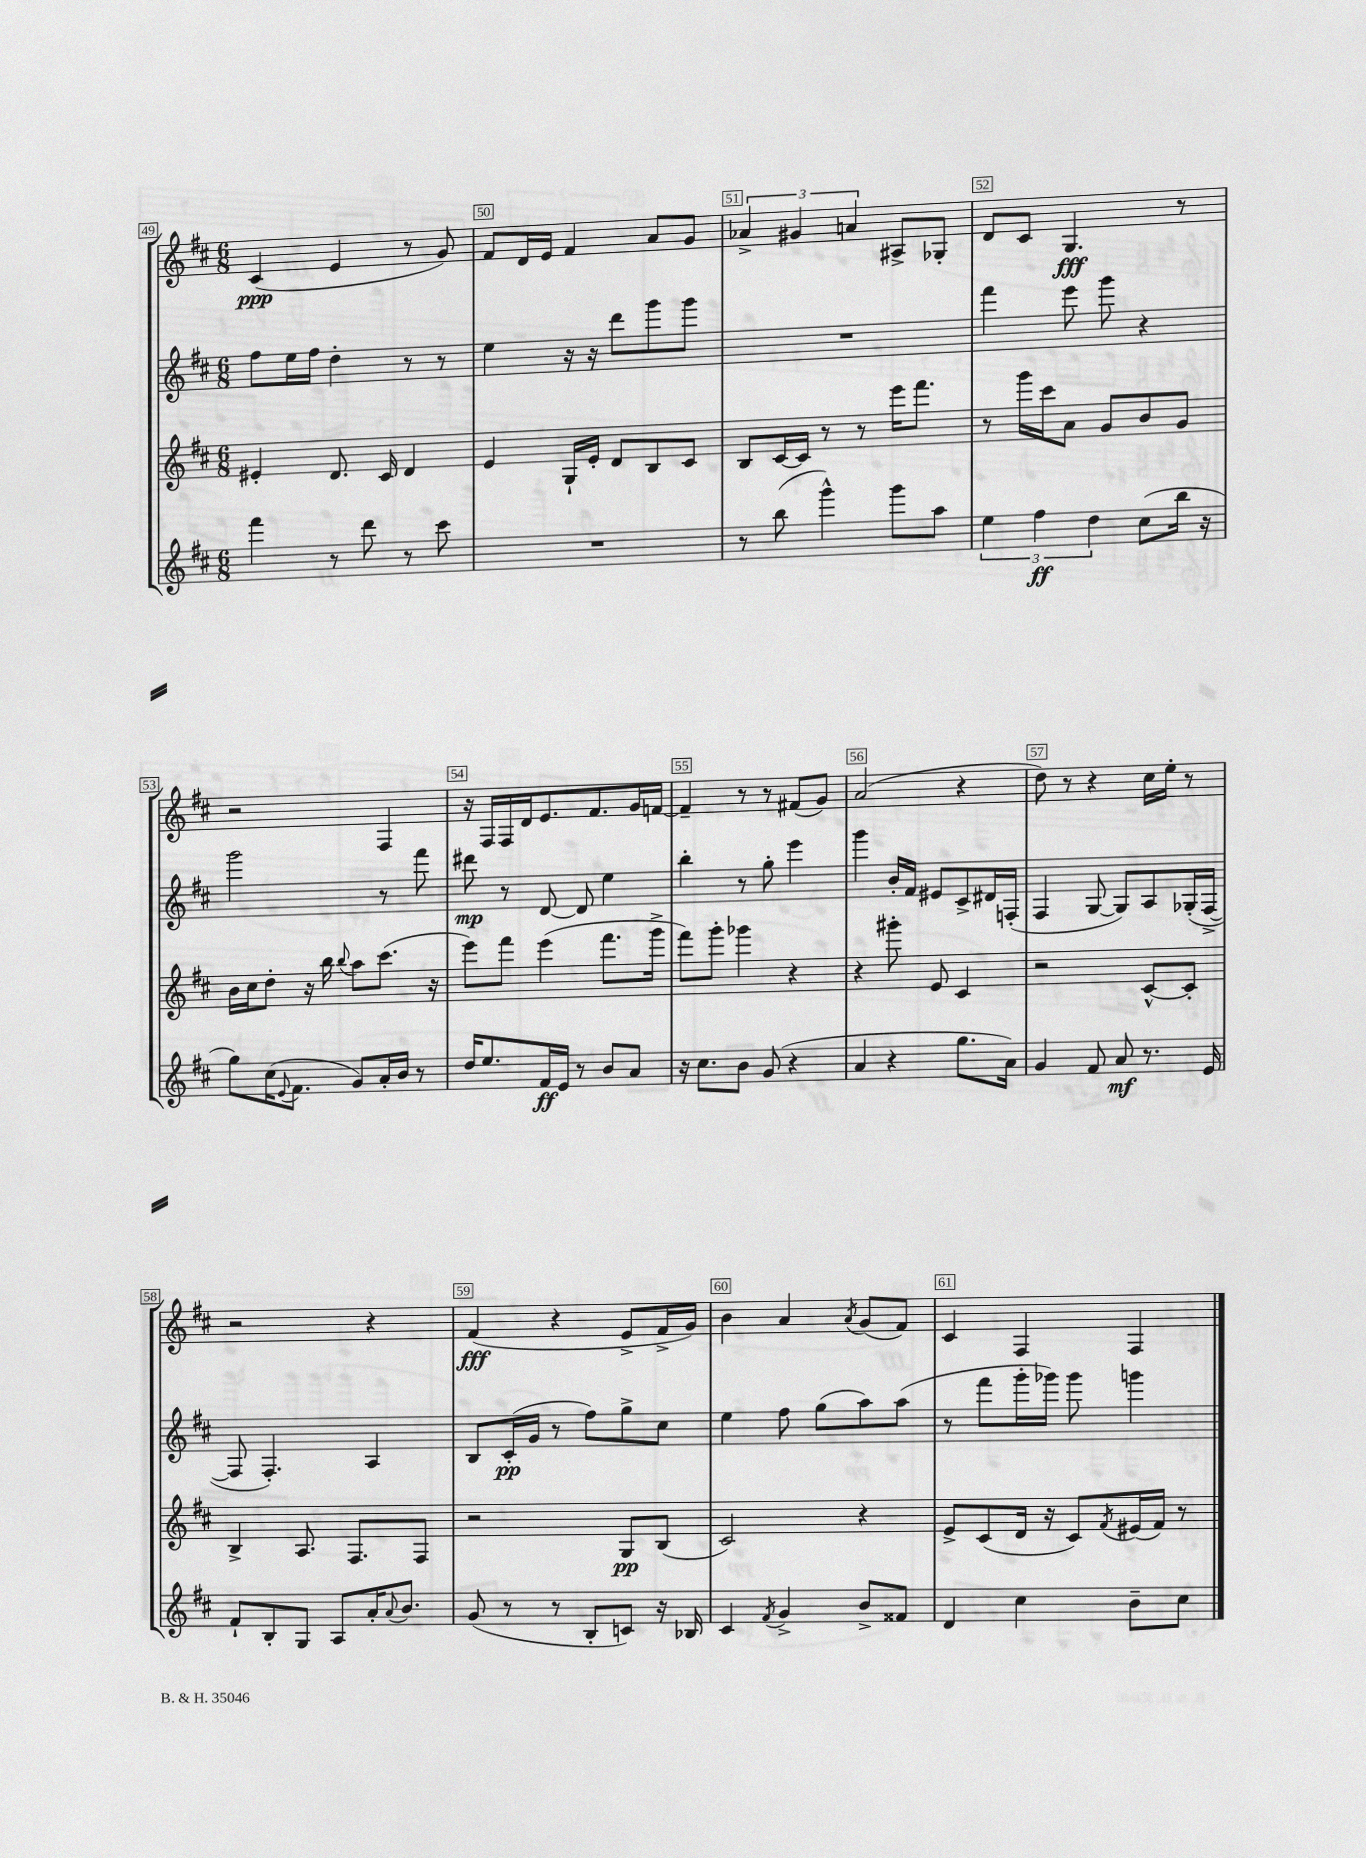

**kern	**dynam	**kern	**dynam	**kern	**dynam	**kern	**dynam
*part4	*part4	*part3	*part3	*part2	*part2	*part1	*part1
*staff4	*staff4	*staff3	*staff3	*staff2	*staff2	*staff1	*staff1
*clefG2	*	*clefG2	*	*clefG2	*	*clefG2	*
*k[f#c#]	*	*k[f#c#]	*	*k[f#c#]	*	*k[f#c#]	*
*M6/8	*	*M6/8	*	*M6/8	*	*M6/8	*
=49	=49	=49	=49	=49	=49	=49	=49
4fff#\	.	4e#X'/	.	8ff#\L	.	(4c#/	ppp
.	.	.	.	16ee\L	.	.	.
.	.	.	.	16ff#\JJ	.	.	.
8r	.	8.d/	.	4dd'\	.	4e/	.
8ddd\	.	.	.	.	.	.	.
.	.	16c#/	.	.	.	.	.
8r	.	4d/	.	8r	.	8r	.
8ccc#\	.	.	.	8r	.	8g/)	.
=50	=50	=50	=50	=50	=50	=50	=50
2.r	.	4e/	.	4ee\	.	8f#/L	.
.	.	.	.	.	.	16d/L	.
.	.	.	.	.	.	16e/JJ	.
.	.	16G`/LL	.	16r	.	4f#/	.
.	.	16e'/JJ	.	16r	.	.	.
.	.	8d/L	.	8ddd\L	.	.	.
.	.	8B/	.	8ggg\	.	8a/L	.
.	.	8c#/J	.	8ggg\J	.	8g/J	.
=51	=51	=51	=51	=51	=51	=51	=51
8r	.	8B/L	.	2.r	.	6a-X^/	.
(8bb\	.	[16c#/L	.	.	.	.	.
.	.	.	.	.	.	6g#X/	.
.	.	16c#/JJ]	.	.	.	.	.
4ggg^^\)	.	8r	.	.	.	.	.
.	.	.	.	.	.	6an/	.
.	.	8r	.	.	.	.	.
8ggg\L	.	16eee\KL	.	.	.	8A#X^/L	.
.	.	8.fff#\J	.	.	.	.	.
8aa\J	.	.	.	.	.	8G-X'/J	.
=52	=52	=52	=52	=52	=52	=52	=52
6ee\	.	8r	.	4fff#\	.	8d/L	.
.	.	16ggg\LL	.	.	.	8c#/J	.
6ff#\	ff	.	.	.	.	.	.
.	.	16ccc#\J	.	.	.	.	.
.	.	8a\J	.	8eee\	.	4.G/	fff
6dd\	.	.	.	.	.	.	.
.	.	8g/L	.	8ggg\	.	.	.
(8cc#\L	.	8b/	.	4r	.	.	.
16bb\Jk	.	8g/J	.	.	.	8r	.
16r	.	.	.	.	.	.	.
!!LO:LB:g=z
=53	=53	=53	=53	=53	=53	=53	=53
8gg\L)	.	16b\LL	.	2ggg\	.	2r	.
.	.	16cc#\J	.	.	.	.	.
(16cc#\K	.	8dd'\J	.	.	.	.	.
8qqe/	.	.	.	.	.	.	.
8.f#\J	.	.	.	.	.	.	.
.	.	16r	.	.	.	.	.
.	.	16bb\	.	.	.	.	.
.	.	8qqbb/	.	.	.	.	.
8g/L)	.	8aa\L	.	.	.	.	.
16a'/L	.	(8.ccc#\J	.	8r	.	4F#/	.
16b/JJ	.	.	.	.	.	.	.
8r	.	.	.	8fff#\	.	.	.
.	.	16r	.	.	.	.	.
=54	=54	=54	=54	=54	=54	=54	=54
16dd/KL	.	8eee\L)	.	8ddd#X\	mp	16r	.
8.ee/	.	.	.	.	.	16F#/LL	.
.	.	8fff#\J	.	8r	.	16F#/	.
.	.	.	.	.	.	16d/J	.
16f#/L	ff	(4eee\	.	[8d/	.	8.e/	.
16e/JJ	.	.	.	.	.	.	.
8r	.	.	.	8d/]	.	.	.
.	.	.	.	.	.	8.f#/	.
8b/L	.	8.fff#\L	.	4ee\	.	.	.
8a/J	.	.	.	.	.	16g/L	.
.	.	16ggg^\Jk	.	.	.	[16fn/JJ	.
=55	=55	=55	=55	=55	=55	=55	=55
16r	.	8fff#\L)	.	4bb'\	.	4f~/]	.
8.cc#\L	.	.	.	.	.	.	.
.	.	8ggg'\J	.	.	.	.	.
8b\J	.	4ggg-X\	.	8r	.	8r	.
(8g/	.	.	.	8gg'\	.	8r	.
4r	.	4r	.	4eee\	.	(8f#X/L	.
.	.	.	.	.	.	8g/J)	.
=56	=56	=56	=56	=56	=56	=56	=56
4a/	.	4r	.	4ggg\	.	(2a/	.
4r	.	8ggg#X'\	.	16b'/LL	.	.	.
.	.	.	.	16f#/JJ	.	.	.
.	.	8e/	.	8e#X/L	.	.	.
8.gg\L	.	4c#/	.	8c#^/	.	4r	.
.	.	.	.	16d#X/L	.	.	.
16a\Jk)	.	.	.	(16Fn'/JJ	.	.	.
=57	=57	=57	=57	=57	=57	=57	=57
4g/	.	2r	.	4F#/	.	8dd\)	.
.	.	.	.	.	.	8r	.
8f#/	.	.	.	[8G/	.	4r	.
8a/	mf	.	.	8G/L])	.	.	.
8.r	.	[8c#^^/L	.	8A/	.	16cc#\LL	.
.	.	.	.	.	.	16ee'\JJ	.
.	.	8c#'/J]	.	(16G-X'/L	.	8r	.
16e/	.	.	.	[16F#^/JJ	.	.	.
!!LO:LB:g=z
=58	=58	=58	=58	=58	=58	=58	=58
8f#`/L	.	4B^/	.	8F#/]	.	2r	.
8B'/	.	.	.	4.F#'/)	.	.	.
8G/J	.	8.A/	.	.	.	.	.
8A/L	.	.	.	.	.	.	.
.	.	8.F#/L	.	.	.	.	.
16a'/K	.	.	.	4A/	.	4r	.
8qqa/	.	.	.	.	.	.	.
8.b/J	.	.	.	.	.	.	.
.	.	8F#/J	.	.	.	.	.
=59	=59	=59	=59	=59	=59	=59	=59
(8g/	.	2r	.	8B/L	.	(4f#/	fff
8r	.	.	.	(16c#'/L	pp	.	.
.	.	.	.	16g/JJ	.	.	.
8r	.	.	.	8r	.	4r	.
8B'/L	.	.	.	8ff#\L)	.	.	.
8cn/J)	.	8G/L	pp	8gg^\	.	8e^/L	.
16r	.	(8B/J	.	8cc#\J	.	16f#^/L	.
16B-X/	.	.	.	.	.	16g/JJ)	.
=60	=60	=60	=60	=60	=60	=60	=60
4c#/	.	2c#/)	.	4ee\	.	4b\	.
8qf#/	.	.	.	.	.	.	.
4g^/	.	.	.	8ff#\	.	4a/	.
.	.	.	.	(8gg\L	.	.	.
.	.	.	.	.	.	8qa/	.
8b^/L	.	4r	.	8aa\)	.	(8g/L	.
8f##X/J	.	.	.	(8aa\J	.	8f#/J)	.
=61	=61	=61	=61	=61	=61	=61	=61
4d/	.	8e^/L	.	8r	.	4c#/	.
.	.	(8c#/	.	8fff#\L	.	.	.
4cc#\	.	16d/Jk	.	16ggg'\L	.	4F#/	.
.	.	16r	.	16ggg-X\JJ)	.	.	.
.	.	8c#/L)	.	8ggg-\	.	.	.
.	.	8qf#/	.	.	.	.	.
8b~\L	.	(16e#X/L	.	4gggn\	.	4F#/	.
.	.	16f#/JJ)	.	.	.	.	.
8cc#\J	.	8r	.	.	.	.	.
==	==	==	==	==	==	==	==
*-	*-	*-	*-	*-	*-	*-	*-
